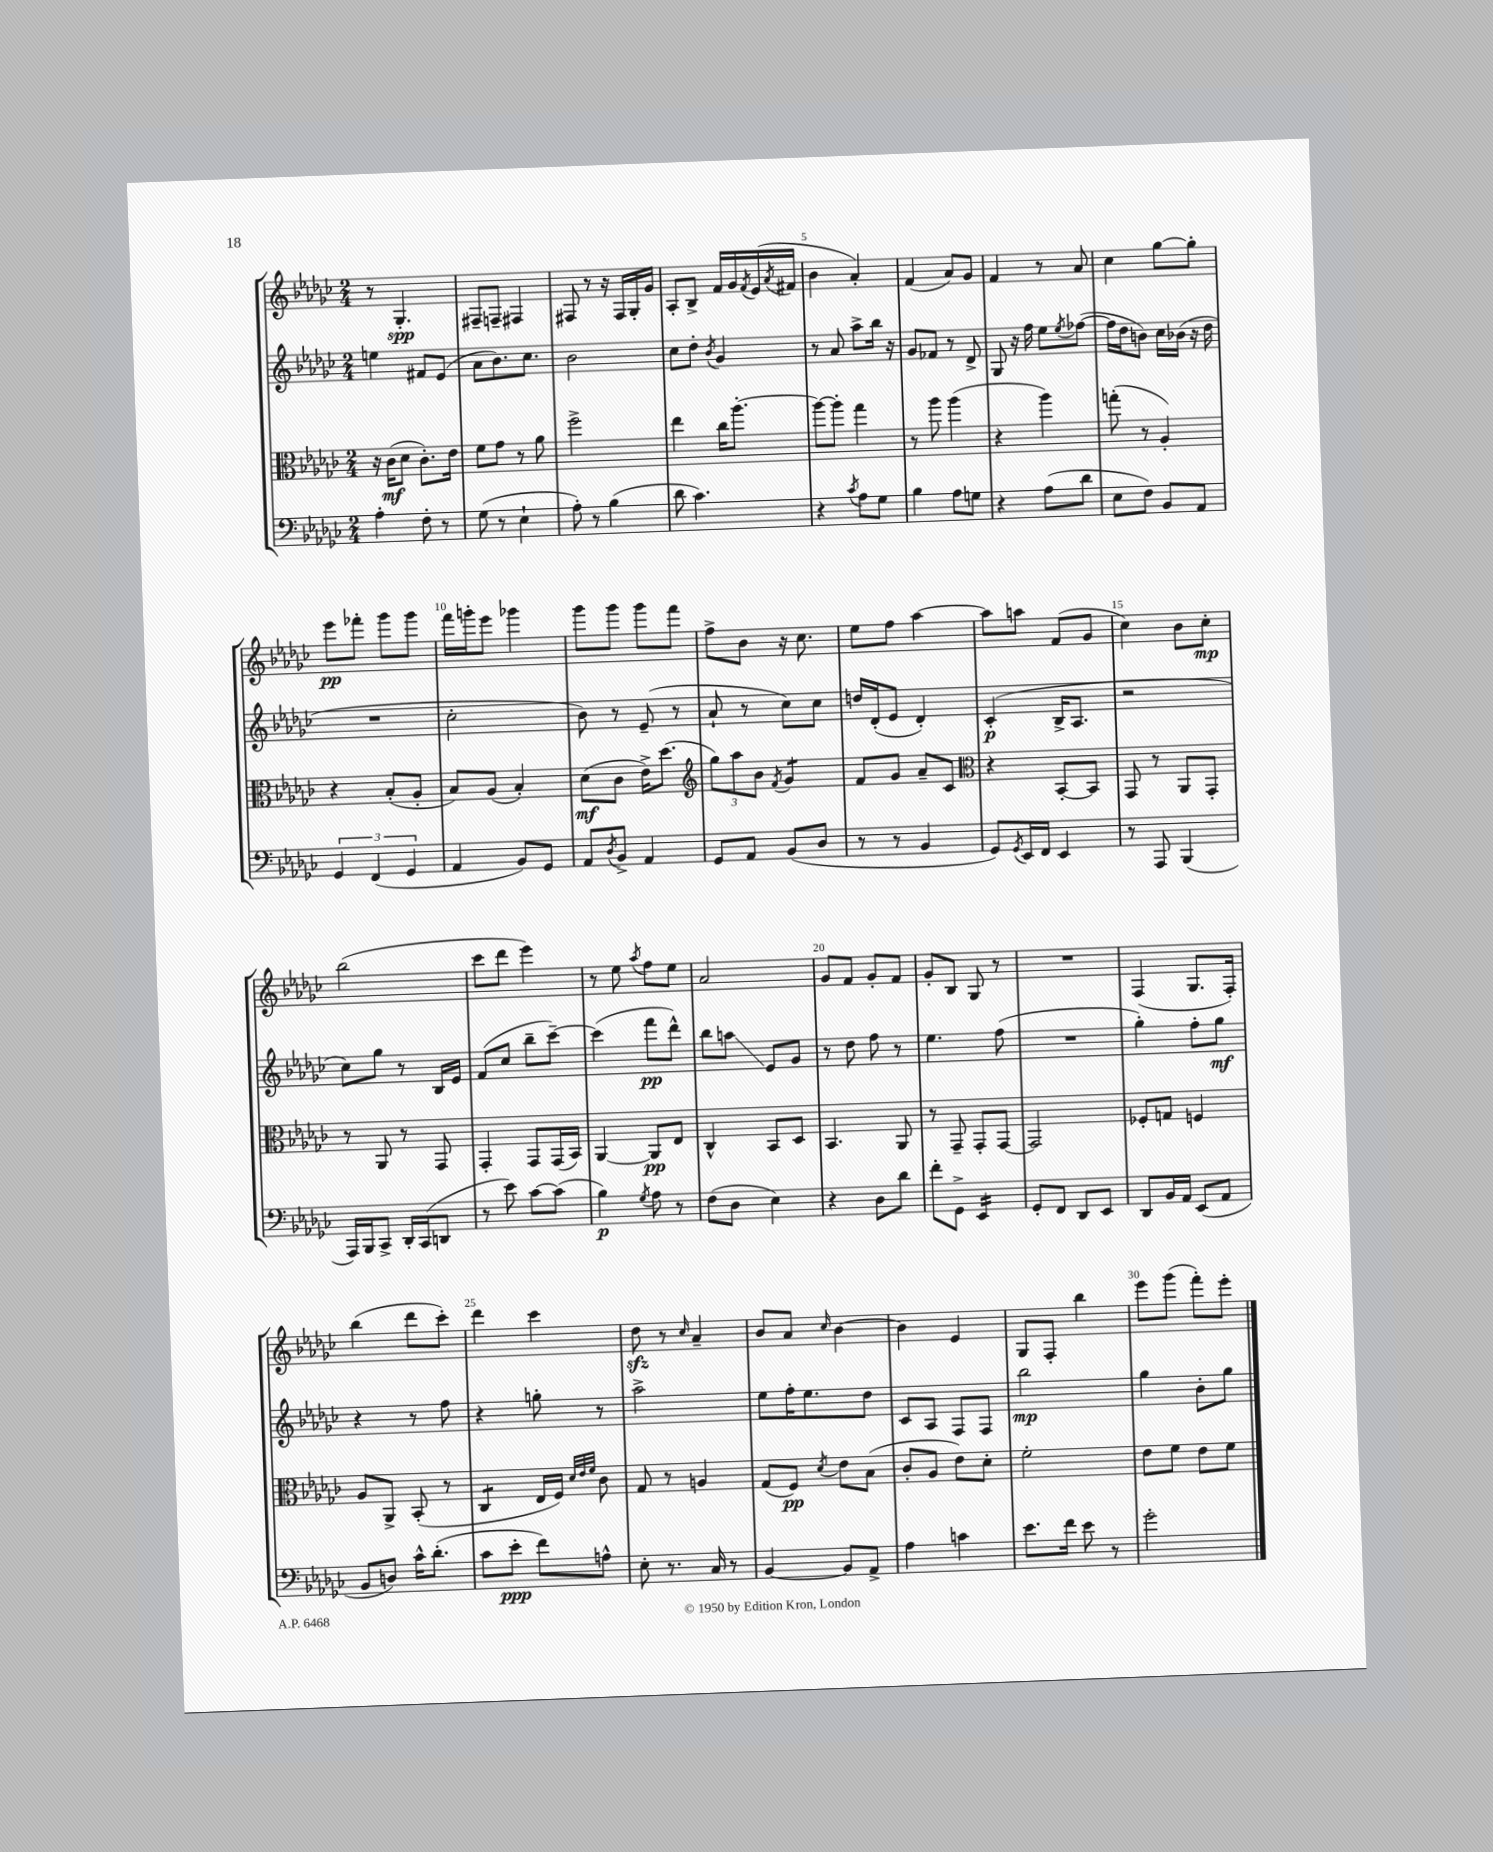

**kern	**kern	**kern	**kern
*staff4	*staff3	*staff2	*staff1
*clefF4	*clefC3	*clefG2	*clefG2
*k[b-e-a-d-g-c-]	*k[b-e-a-d-g-c-]	*k[b-e-a-d-g-c-]	*k[b-e-a-d-g-c-]
*M2/4	*M2/4	*M2/4	*M2/4
4A-'	16r	4ee	8r
.	(16c-	.	.
.	8d-	.	4.G-'
8F'	8.c-')	8f#	.
8r	.	(8e-	.
.	16e-	.	.
=	=	=	=
(8G-	8f	8a-	8F#~
8r	8g-	8.b-)	8F~
4E-`	8r	.	4F#
.	.	8.cc-	.
.	8a-	.	.
=	=	=	=
8A-')	2ff^	2b-	8F#
8r	.	.	8r
(4B-	.	.	16r
.	.	.	16F#
.	.	.	16G-'
.	.	.	16g-
=	=	=	=
8d-	4ee-	8cc-	8A-'
4.c-)	.	8dd-'	8B-^
.	.	8qb-	.
.	16cc-	4g-	16f
.	[8.aa-'	.	16g-
.	.	.	8qf
.	.	.	(16e-
.	.	.	8qa-
.	.	.	16f#
=	=	=	=
4r	8aa-_	8r	4b-
.	8aa-']	8a-	.
8qc-	.	.	.
8A-	4gg-	8aa-^	4a-')
8G-	.	16bb-	.
.	.	16r	.
=	=	=	=
4B-	8r	8g-	(4f
.	8aa-	8f-	.
8A-	(4aa-	8r	8a-)
8G	.	8d-^	8g-
=	=	=	=
4r	4r	8G-	4f
.	.	16r	.
.	.	16ff	.
(8A-	4aa-)	8ee-	8r
.	.	8qee-	.
8d-	.	([8ff-	8a-
=	=	=	=
8E-	(8gg'	16ff-]	4cc-
.	.	16dd-	.
8F)	8r	8b)	.
8BB-	4A-')	16cc-	[8gg-
.	.	(16b-	.
8AA-	.	16r	8gg-']
.	.	16dd-	.
=	=	=	=
6GG-	4r	2r	8eee-
.	.	.	8fff-'
(6FF	.	.	.
.	(8B-'	.	8ggg-
6GG-	.	.	.
.	8A-'	.	8ggg-
=	=	=	=
4AA-	8B-)	2cc-'	16fff
.	.	.	16ggg'
.	(8A-	.	8eee-
8BB-)	4B-')	.	4ggg-
8GG-	.	.	.
=	=	=	=
8AA-	(8d-	8b-)	8ggg-
8qD-	.	.	.
8BB-^	8c-	8r	8ggg-
4AA-	16e-^)	(8e-~	8ggg-
.	(8.dd-	.	.
.	.	8r	8fff
=	=	=	=
*	*clefG2	*	*
8GG-	12gg-)	8a-`	8ff^
.	12aa-	.	.
8AA-	.	8r	8b-
.	12b-	.	.
.	8qf	.	.
(8BB-	4g-	8cc-)	16r
.	.	.	8.cc-
8D-	.	8cc-	.
=	=	=	=
8r	8f	16dd	8ee-
.	.	(16d-'	.
8r	8g-	8e-	8ff
4BB-	8a-~	4d-')	[4aa-
.	8c-	.	.
=	=	=	=
*	*clefC3	*	*
8GG-)	4r	(4c-'	8aa-]
8qGG-	.	.	.
16EE-	.	.	8aa
16FF	.	.	.
4EE-	[8BB-'	16B-^	(8f
.	.	8.A-	.
.	8BB-]	.	8g-
=	=	=	=
8r	8GG-	2r	4cc-)
8AAA-	8r	.	.
(4BBB-	8AA-	.	8b-
.	8GG-'	.	8cc-'
=	=	=	=
16AAA-)	8r	8cc-)	(2bb-
16BBB-	.	.	.
8CC-^	8AA-	8gg-	.
16DD-'	8r	8r	.
(16CC-	.	.	.
8DD	8GG-	16B-	.
.	.	16e-	.
=	=	=	=
8r	4GG-'	(8f	8ccc-
8e-)	.	8cc-	8ddd-
[8c-	8GG-	8bb-~	4eee-)
(8c-]	(16GG-	[8ccc-~)	.
.	16BB-)	.	.
=	=	=	=
4B-)	[4AA-	(4ccc-]	8r
.	.	.	8ee-
8qG-	.	.	8qaa-
8A-	8AA-]	8fff	8ff
8r	8E-	8ddd-^^)	8ee-
=	=	=	=
(8F	4C-^^	8bb-	2a-
8D-	.	8aa	.
4E-)	8BB-	8e-	.
.	8D-	8g-	.
=	=	=	=
4r	4.BB-	8r	8g-
.	.	8dd-	8f
8D-	.	8ff	8g-'
8d-	8AA-	8r	8f
=	=	=	=
8f'	8r	4.ee-	8g-'
8GG-^	8GG-~	.	8B-
4EE-	8GG-'	.	8G-
.	[8GG-	(8ff	8r
=	=	=	=
8GG-'	2GG-]	2r	2r
8FF	.	.	.
8DD-	.	.	.
8EE-	.	.	.
=	=	=	=
8DD-	8F-'	4gg-')	(4F
16BB-	8G	.	.
16AA-	.	.	.
(8EE-	4F	8ff'	8.G-
8AA-	.	8gg-	.
.	.	.	16F')
=	=	=	=
8BB-	8A-	4r	(4bb-
8D)	8AA-^	.	.
16c-^^	(8BB-'	8r	8ddd-
(8.d-'	.	.	.
.	8r	8ff	8ccc-')
=	=	=	=
8c-	4C-	4r	4ddd-
8e-'	.	.	.
8f)	16E-	8gg'	4ccc-
.	16F)	.	.
.	32qqd-	.	.
.	32qqe-	.	.
.	32qqf	.	.
8A^^	8c-	8r	.
=	=	=	=
8E-'	8G-	2aa-^	8dd-
8.r	8r	.	8r
.	.	.	16qqcc-
.	4A	.	4a-~
16C-	.	.	.
8r	.	.	.
=	=	=	=
[4BB-	(8G-	8ee-	8b-
.	8F)	16ff'	8a-
.	.	8.ee-	.
.	8qd-	.	16qqcc-
8BB-]	8e-	.	[4b-
8AA-^	(8B-	8dd-	.
=	=	=	=
4A-	8c-'	8c-	4b-]
.	8A-	8A-	.
4c	8e-)	8F	4e-
.	8d-'	8F	.
=	=	=	=
8.e-	2f'	2bb-	8G-
.	.	.	8F'
16f	.	.	.
8e-	.	.	4bb-
8r	.	.	.
=	=	=	=
2g-'	8e-	4gg-	8eee-
.	8f	.	(8ggg-
.	8e-	8b-'	8fff')
.	8f	8gg-	8eee-'
==	==	==	==
*-	*-	*-	*-
